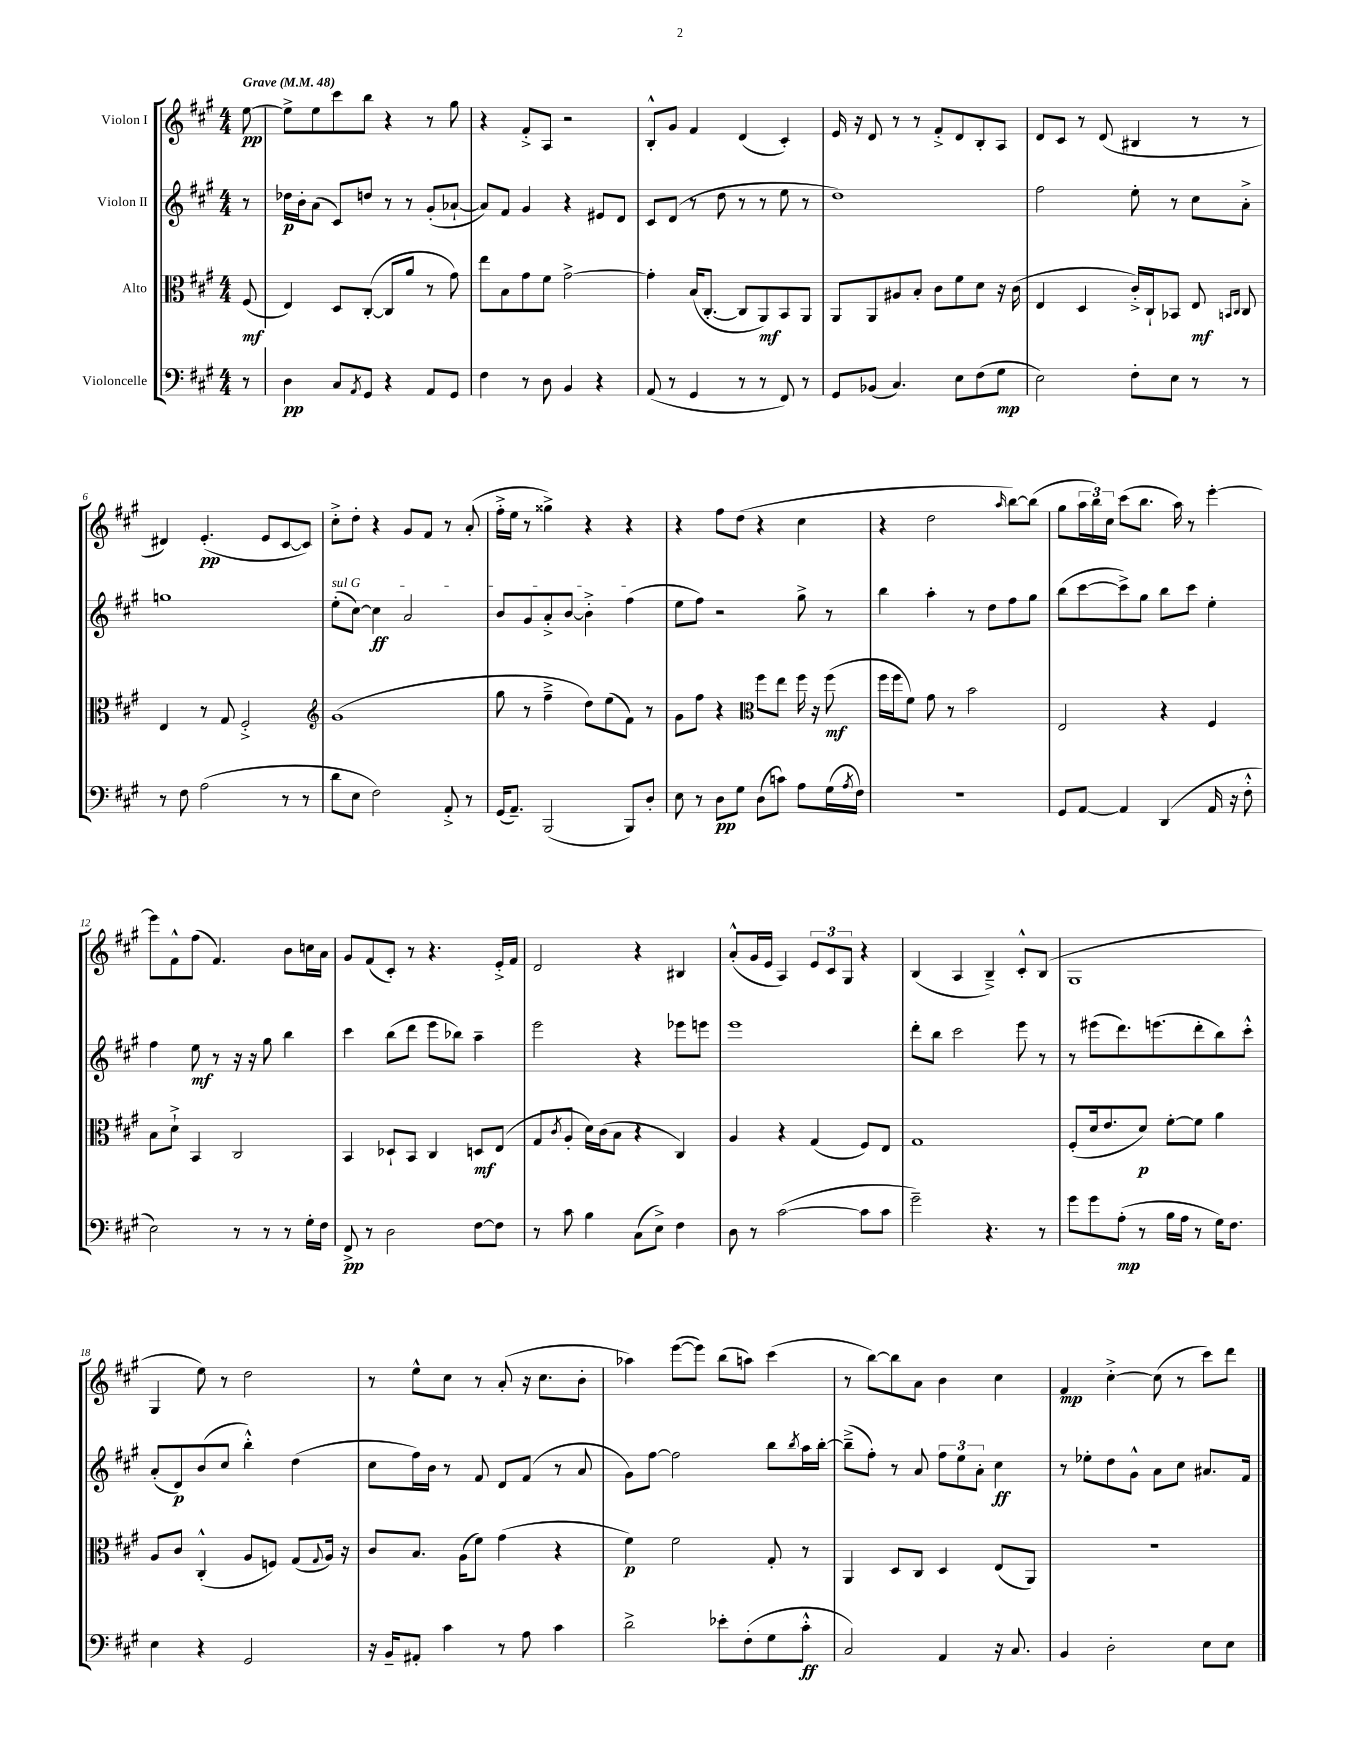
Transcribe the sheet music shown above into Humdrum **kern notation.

**kern	**kern	**kern	**kern
*staff4	*staff3	*staff2	*staff1
*clefF4	*clefC3	*clefG2	*clefG2
*k[f#c#g#]	*k[f#c#g#]	*k[f#c#g#]	*k[f#c#g#]
*M4/4	*M4/4	*M4/4	*M4/4
*MM48	*MM48	*MM48	*MM48
8r	(8F#	8r	[8ee
=	=	=	=
4D	4E)	16dd-	8ee^]
.	.	16b'	.
.	.	(8a	8ee
8C#	8D	8c#)	8ccc#
8qAA	.	.	.
8GG#	([8C#'	8dd	8bb
4r	8C#]	8r	4r
.	8a	8r	.
8AA	8r	(8g#'	8r
8GG#	8g#)	[8a-`	8gg#
=	=	=	=
4F#	8ee	8a-])	4r
.	8B	8f#	.
8r	8g#	4g#	8f#'^
8D	8f#	.	8A
4BB	[2g#^	4r	2r
4r	.	8e#	.
.	.	8d	.
=	=	=	=
(8AA	4g#']	8c#	8B'^^
8r	.	(8d	8g#
4GG#	(16B	8r	4f#
.	[8.C#'	.	.
.	.	8dd	.
8r	8C#]	8r	(4d
8r	8AA)	8r	.
8FF#)	8BB	8ee	4c#')
8r	8AA	8r	.
=	=	=	=
8GG#	8AA	1dd)	16e
.	.	.	16r
(8BB-	8AA	.	8d
4.C#)	8A#	.	8r
.	8B'	.	8r
.	8c#	.	8f#'^
8E	8f#	.	8d
(8F#	8d	.	8B'
8G#	16r	.	8A
.	(16c#	.	.
=	=	=	=
2E)	4E	2ff#	8d
.	.	.	8c#
.	4D	.	8r
.	.	.	(8d
8F#'	16c#'^)	8ee'	4B#
.	16C#`	.	.
8E	8BB-	8r	.
8r	8E	8cc#	8r
.	16qqBB	.	.
.	16qqC#	.	.
8r	8C#	8a'^	8r
=	=	=	=
8r	4E	1gg	4d#)
8F#	.	.	.
(2A	8r	.	(4.e'
.	8G#	.	.
.	2F#'^	.	.
.	.	.	8e
8r	.	.	[8c#
8r	.	.	8c#])
=	=	=	=
*	*clefG2	*	*
8d	(1g#	(8ee'	8cc#'^
8E	.	[8cc#)	8dd'
2F#)	.	4cc#]	4r
.	.	2a	8g#
.	.	.	8f#
8AA'^	.	.	8r
8r	.	.	(8a'
=	=	=	=
(16GG#	8gg#	8b	16ff#'^
8.AA~)	.	.	16ee
.	8r	8g#	8r
(2BBB	4ff#~^	8a'^	4gg##^)
.	.	[8b	.
.	8dd)	4b'^]	4r
.	(8ee	.	.
8BBB)	8f#)	(4ff#	4r
8D'	8r	.	.
=	=	=	=
8E	8g#	8ee	4r
8r	8ff#	8ff#)	.
8D	4r	2r	8ff#
8G#	.	.	(8dd
*	*clefC3	*	*
(8D	8ff#	.	4r
8c)	8ee	.	.
8A	16ff#	8gg#^	4cc#
.	16r	.	.
(16G#	(8ff#	8r	.
8qA	.	.	.
16F#)	.	.	.
=	=	=	=
1r	16ff#	4bb	4r
.	16ff#	.	.
.	8f#)	.	.
.	8g#	4aa'	2dd
.	8r	.	.
.	2b	8r	.
.	.	8dd	.
.	.	.	16qqaa
.	.	8ff#	[8bb)
.	.	8gg#	(8bb]
=	=	=	=
8GG#	2E	(8bb	8gg#
[8AA	.	[8ccc#	24aa
.	.	.	24bb)
.	.	.	24cc#
4AA]	.	8ccc#^])	(8ccc#
.	.	8gg#	8.bb
(4DD	4r	8bb	.
.	.	.	16aa)
.	.	8ccc#	8r
16AA	4F#	4ee'	[4eee'
16r	.	.	.
8F#'^^	.	.	.
=	=	=	=
2E)	8B	4ff#	8eee]
.	8d`^	.	8f#^^
.	4BB	8ee	(8ff#
.	.	8r	4.f#)
8r	2C#	16r	.
.	.	16r	.
8r	.	8gg#	.
8r	.	4bb	8b
16G#'	.	.	16cc
16F#	.	.	16a
=	=	=	=
8FF#^	4BB	4ccc#	8g#
8r	.	.	(8f#
2D	8D-`	(8bb	8c#')
.	8BB	8ddd	8r
.	4C#	8eee	4.r
.	.	8bb-)	.
[8F#	8D	4aa~	.
8F#]	(8E	.	16e'^
.	.	.	16f#
=	=	=	=
8r	8G#	2eee	2d
.	8qc#	.	.
8c#	8A'	.	.
4B	16d)	.	.
.	(16c#	.	.
.	8B	.	.
(8C#	4r	4r	4r
8E^)	.	.	.
4F#	4C#)	8eee-	4B#
.	.	8eee	.
=	=	=	=
8D	4A	1eee	(8a'^^
8r	.	.	16g#
.	.	.	16e
([2c#	4r	.	4A)
.	(4G#	.	12e
.	.	.	12c#
.	.	.	12G#
8c#]	8F#)	.	4r
8c#	8E	.	.
=	=	=	=
2g#~)	1G#	8ddd'	(4B
.	.	8bb	.
.	.	2ccc#	4A
4.r	.	.	4B~^)
.	.	8eee	8c#'^^
8r	.	8r	(8B
=	=	=	=
8g#	(8F#'	8r	1G#
8g#	16d	(8eee#	.
.	8.e	.	.
(8A'	.	8.ddd)	.
8r	8d)	.	.
.	.	(8.eee	.
16B	[8f#'	.	.
16A	.	.	.
8r	8f#]	8ddd'	.
16G#)	4a	8bb)	.
8.F#	.	.	.
.	.	8ccc#'^^	.
=	=	=	=
4E	8A	(8a'	4G#
.	8c#	8d)	.
4r	(4C#'^^	(8b	8ee)
.	.	8cc#	8r
2GG#	8A	4bb'^^)	2dd
.	8F)	.	.
.	(8G#	(4dd	.
.	8qqG#	.	.
.	16A)	.	.
.	16r	.	.
=	=	=	=
16r	8c#	8cc#	8r
16BB~	.	.	.
8AA#'	8.B	16ff#)	8ee^^
.	.	16b	.
4c#	.	8r	8cc#
.	(16A	.	.
.	8f#)	8f#	8r
8r	(4g#	8d	(8a'
8A	.	(8f#	16r
.	.	.	8.cc#
4c#	4r	8r	.
.	.	8a	8b'
=	=	=	=
2d^	4f#)	8g#)	4aa-)
.	.	[8ff#	.
.	2f#	2ff#]	([8eee
.	.	.	8eee])
8e-'	.	.	(8bb
(8F#'	.	.	8aa)
8G#	8G#'	8bb	(4ccc#
.	.	8qbb	.
8c#'^^	8r	16aa	.
.	.	[16bb'	.
=	=	=	=
2C#)	4AA	(8bb~^]	8r
.	.	8ff#')	[8bb)
.	8D	8r	8bb]
.	8C#	8a	8a
4AA	4D	12ff#	4b
.	.	12ee	.
.	.	12a'	.
16r	(8E	4cc#	4cc#
8.C#	.	.	.
.	8AA)	.	.
=	=	=	=
4BB	1r	8r	4f#
.	.	8ee-'	.
2D'	.	8dd	[4cc#'^
.	.	8g#^^	.
.	.	8a	(8cc#]
.	.	8cc#	8r
8E	.	8.a#	8ccc#)
8E	.	.	8ddd
.	.	16f#	.
==	==	==	==
*-	*-	*-	*-
